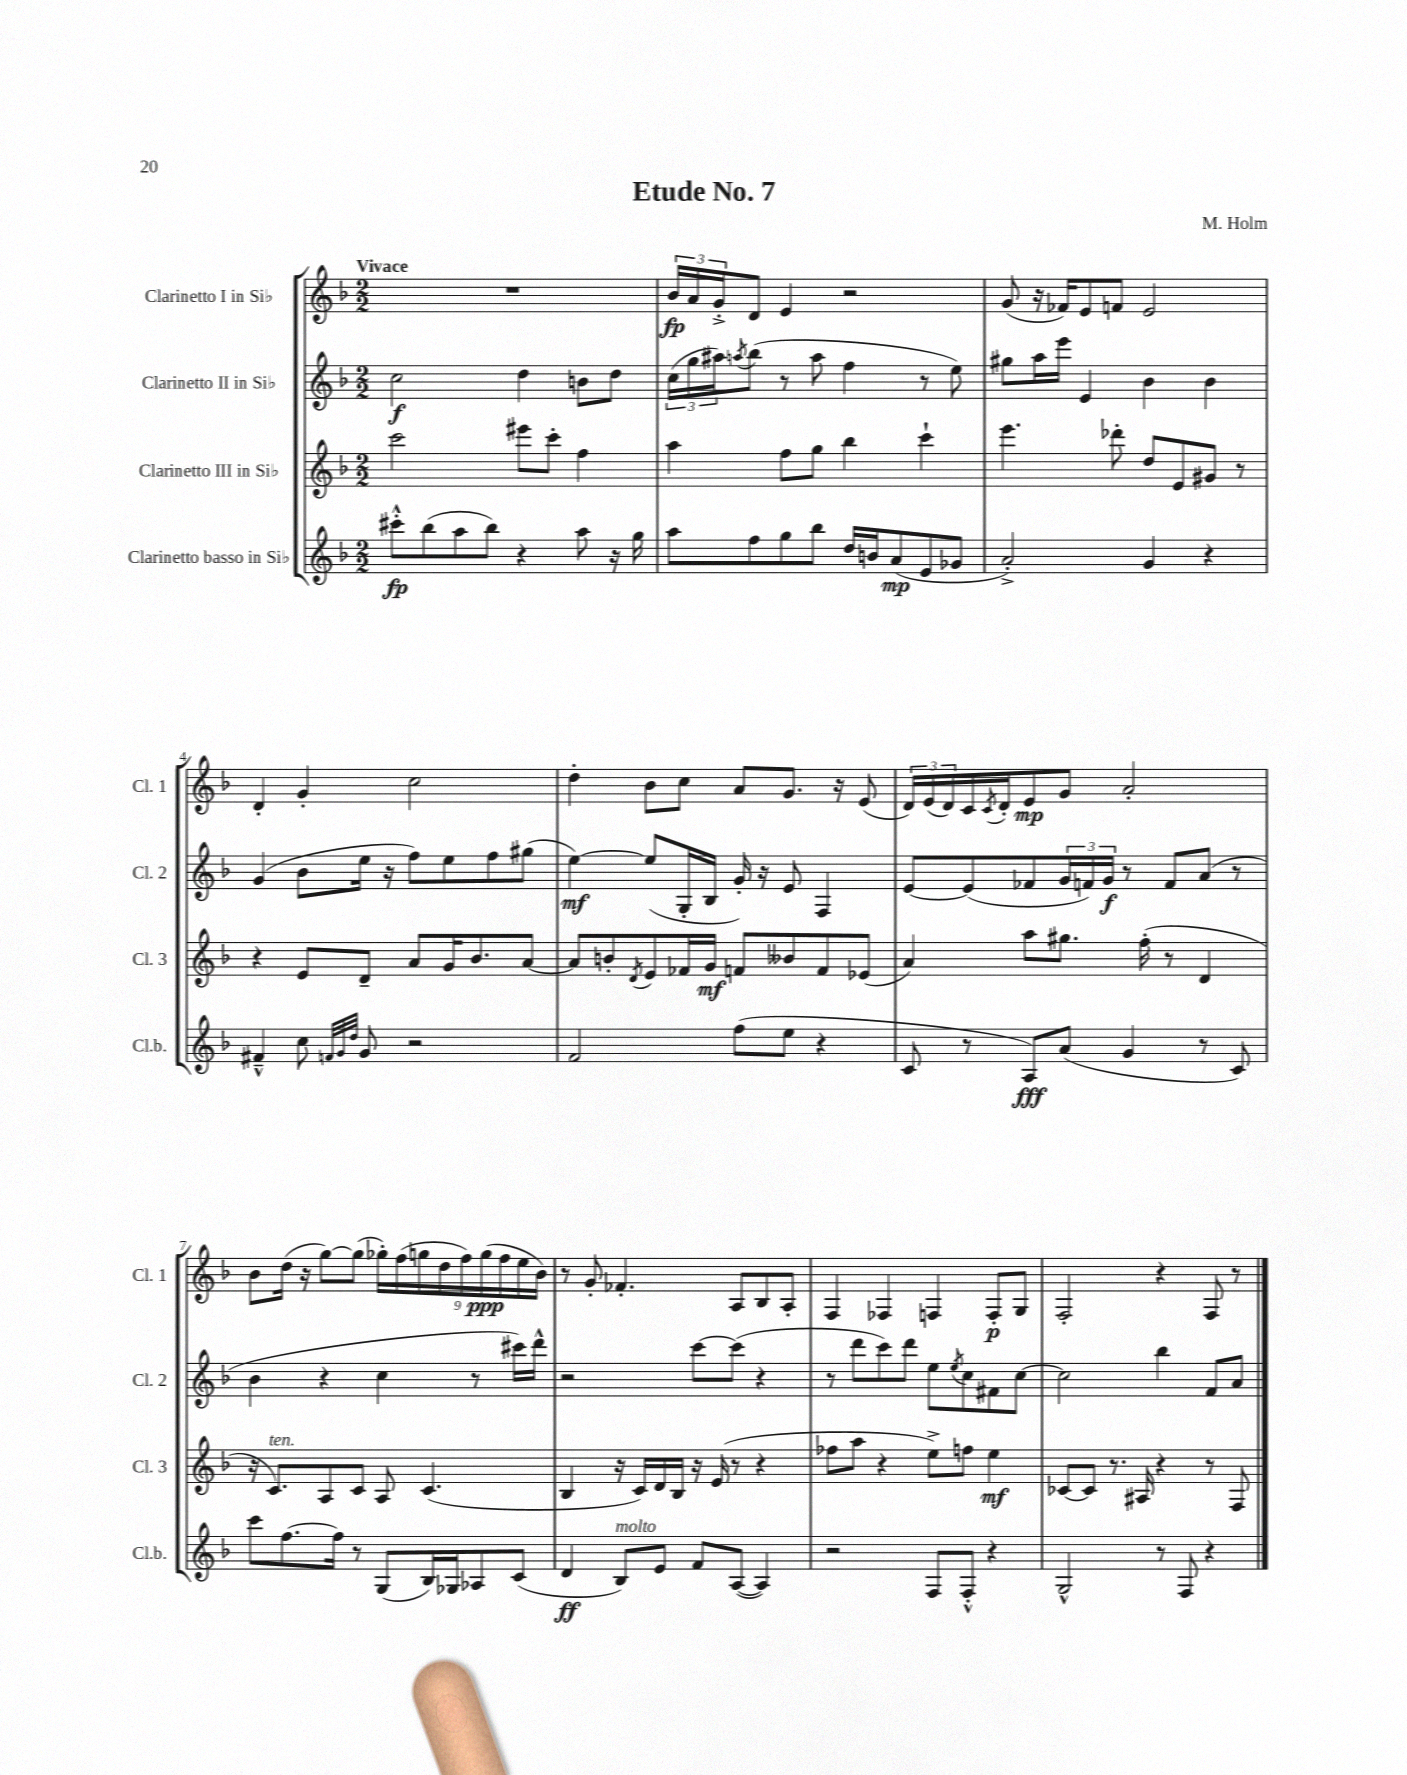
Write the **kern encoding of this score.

**kern	**kern	**kern	**kern
*staff4	*staff3	*staff2	*staff1
*clefG2	*clefG2	*clefG2	*clefG2
*k[b-]	*k[b-]	*k[b-]	*k[b-]
*M2/2	*M2/2	*M2/2	*M2/2
8ccc#'^^	2ccc	2cc	1r
(8bb-	.	.	.
8aa	.	.	.
8bb-)	.	.	.
4r	8eee#	4dd	.
.	8ccc'	.	.
8aa	4ff	8b	.
16r	.	8dd	.
16gg	.	.	.
=	=	=	=
8aa	4aa	(24cc	24b-
.	.	24gg	24a
.	.	24aa#)	24g'^
.	.	8qaa	.
8ff	.	(8bb-	8d
8gg	8ff	8r	4e
8bb-	8gg	8aa	.
16dd	4bb-	4ff	2r
16b	.	.	.
(8a	.	.	.
8e	4ccc`	8r	.
8g-	.	8ee)	.
=	=	=	=
2a'^)	4.eee	8gg#	(8g
.	.	16aa	16r
.	.	16eee	16f-)
.	.	4e	8e
.	8ddd-'	.	8f
4g	8dd	4b-	2e
.	8e	.	.
4r	8g#	4b-	.
.	8r	.	.
=	=	=	=
4f#~^^	4r	(4g	4d'
8cc	8e	8b-	4g'
32qqf	.	.	.
32qqg	.	.	.
32qqdd	.	.	.
8g	8d~	16ee	.
.	.	16r	.
2r	8a	8ff)	2cc
.	16g	8ee	.
.	8.b-	.	.
.	.	8ff	.
.	[8a	(8gg#	.
=	=	=	=
2f	8a]	[4ee)	4dd'
.	8b'	.	.
.	8qd	.	.
.	8e	(8ee]	8b-
.	16f-	16G'	8cc
.	16g	16B-	.
(8ff	8f	16g')	8a
.	.	16r	.
8ee	8b--	8e	8.g
4r	8f	4F	.
.	.	.	16r
.	(8e-	.	(8e
=	=	=	=
8c	4a)	[8e	24d)
.	.	.	(24e
.	.	.	24d)
8r	.	(8e]	16c
.	.	.	8qc
.	.	.	16d'
8A)	8aa	8f-	8e
(8a	8.gg#	24g	8g
.	.	24f)	.
.	.	24g	.
4g	.	8r	2a'
.	(16ff'	.	.
.	8r	8f	.
8r	4d	(8a	.
8c)	.	8r	.
=	=	=	=
8ccc	16r	4b-	8b-
.	8.c)	.	.
[8.ff	.	.	(16dd
.	.	.	16r
.	8A	4r	[8gg)
16ff]	.	.	.
8r	8c	.	(8gg]
(8G	8A	4cc	18gg-')
.	.	.	(18ff
.	.	.	18gg
16B-)	(4.c	.	.
.	.	.	18dd
16G-	.	.	.
.	.	.	18ff)
8A-	.	8r	.
.	.	.	(18gg
.	.	.	18ff
(8c	.	16ccc#)	.
.	.	.	18ee
.	.	16ddd^^	.
.	.	.	18b-)
=	=	=	=
4d	4B-	2r	8r
.	.	.	8g'
8B-)	16r	.	4.f-'
.	16c)	.	.
8e	16d	.	.
.	16B-	.	.
8f	16r	[8ccc	.
.	(16e	.	.
([8A	8r	(8ccc]	8A
4A])	4r	4r	8B-
.	.	.	8A'
=	=	=	=
2r	8ff-	8r	4F
.	8aa	8ddd	.
.	4r	8ccc)	4F-
.	.	8ddd	.
8F	8ee^)	8ee	4F
.	.	8qee	.
8F'^^	8ff	8cc	.
4r	4ee	8f#	8F'
.	.	[8cc	8G
=	=	=	=
2G^^	[8c-	2cc]	2F'
.	8c-]	.	.
.	8.r	.	.
.	16A#	.	.
8r	4r	4bb-	4r
8F	.	.	.
4r	8r	8f	8F
.	8F	8a	8r
==	==	==	==
*-	*-	*-	*-
